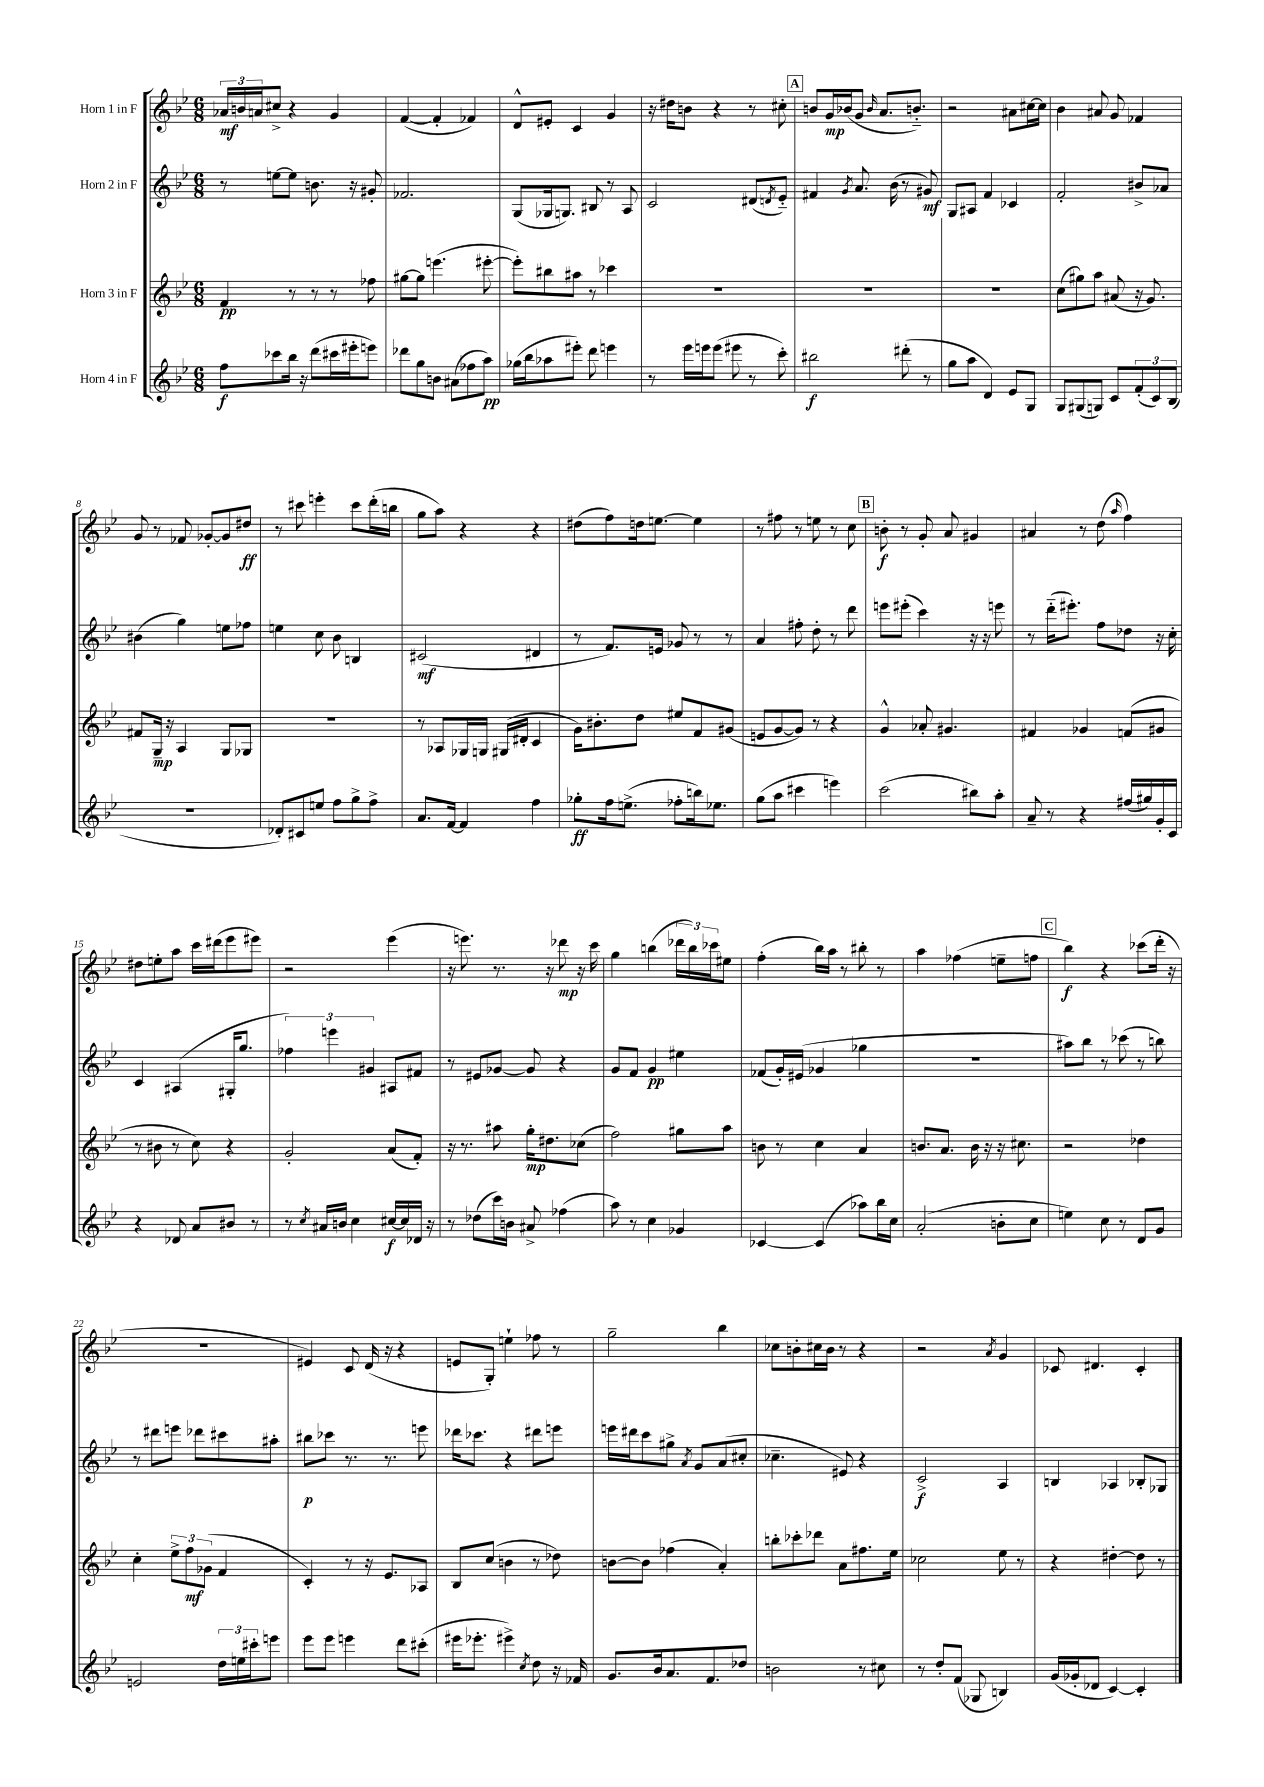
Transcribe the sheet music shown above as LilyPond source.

<<
\new StaffGroup <<
\new Staff = "s0" \with { instrumentName = "Horn 1 in F" } {
    \clef treble \key bes \major \numericTimeSignature \time 6/8
    \tuplet 3/2 { aes'16\mf b'16 a'16 } cis''8-> r4 g'4 |
    f'4~( f'4-. fes'4) |
    d'8-^ eis'8-. c'4 g'4 |
    r16 dis''16 b'8 r4 r8 cis''8-. |
    \mark \markup { \box "A" } b'8 g'16\mp bes'16( g'8 \grace { bes'16 } a'8. b'8.-_) |
    r2 ais'8 cis''16~ cis''16 |
    bes'4 ais'8 g'8 fes'4 |
    g'8 r8 fes'8 ges'8~-. ges'8 dis''8\ff |
    r8 cis'''8 e'''4-. cis'''8 d'''16-.( b''16 |
    g''8 a''8) r4 r4 |
    dis''8( f''8) d''16 e''8.~ e''4 |
    r8 fis''8 r8 e''8 r8 c''8 |
    \mark \markup { \box "B" } b'8-.\f r8 g'8-. a'8 gis'4 |
    ais'4 r8 d''8( \grace { a''16 } f''4) |
    dis''8 e''8-. a''8 c'''16 dis'''16( ees'''8 eis'''8) |
    r2 ees'''4( |
    r16 e'''8.) r8. r16 des'''8\mp r16 c'''16 |
    g''4 b''4( \tuplet 3/2 { des'''16 b''16) ces'''16 } eis''8 |
    f''4-.( bes''16) a''16 r8 bis''8-. r8 |
    a''4 fes''4( e''8-- f''8 |
    \mark \markup { \box "C" } bes''4\f) r4 ces'''8( d'''16-. r16 |
    R2. |
    eis'4) c'8 d'16( r16 r4 |
    e'8 g8-.) e''4-! fes''8 r8 |
    g''2-- bes''4 |
    ces''8 b'8-. cis''16 b'16 r8 r4 |
    r2 \acciaccatura { a'8 } g'4 |
    ces'8 dis'4. ces'4-. \bar "|." |
}
\new Staff = "s1" \with { instrumentName = "Horn 2 in F" } {
    \clef treble \key bes \major \numericTimeSignature \time 6/8
    r8 e''8~ e''8 b'8. r16 gis'8-. |
    fes'2. |
    g8( ges16 g8.) bis8 r8 a8 |
    c'2 dis'8( \acciaccatura { d'8 } ees'8-_) |
    \mark \markup { \box "A" } fis'4 \acciaccatura { g'8 } a'8. bes'16( r8 gis'8\mf) |
    g8 ais8 f'4 ces'4 |
    f'2-. bis'8-> aes'8 |
    bis'4( g''4) e''8 fes''8 |
    e''4 c''8 bes'8 b4 |
    cis'2\mf( dis'4 |
    r8 f'8.) e'16 ges'8 r8 r8 |
    a'4 fis''8-. d''8-. r8 d'''8 |
    \mark \markup { \box "B" } e'''8 eis'''8-.( c'''4) r16 r16 e'''8 |
    r8 d'''16-_( eis'''8.-.) f''8 des''8 r16 c''16-. |
    c'4 ais4( gis16-. g''8. |
    \tuplet 3/2 { fes''4) e'''4 gis'4 } ais8 fis'8 |
    r8 eis'8 ges'8~ ges'8 r4 |
    g'8 f'8 g'4\pp eis''4 |
    fes'8( g'16-.) eis'16( ges'4 ges''4 |
    R2. |
    \mark \markup { \box "C" } ais''8) bes''8 r8 ces'''8( r8 b''8) |
    r8 dis'''8 e'''8 des'''8 cis'''8 ais''8-. |
    bis''8\p ces'''8 r8. r8. e'''8 |
    des'''16 ces'''8. r4 dis'''8 e'''8 |
    e'''16 dis'''16 c'''8 gis''8-> \acciaccatura { a'8 } g'8 a'8( cis''8-. |
    ces''4.-- eis'8) r4 |
    c'2->\f a4 |
    b4 aes4 bes8-. ges8 \bar "|." |
}
\new Staff = "s2" \with { instrumentName = "Horn 3 in F" } {
    \clef treble \key bes \major \numericTimeSignature \time 6/8
    f'4\pp r8 r8 r8 fes''8 |
    gis''8~ gis''8 e'''4.( eis'''8~-. |
    eis'''8-.) bis''8 ais''8 r8 ces'''4 |
    R2. |
    \mark \markup { \box "A" } R2. |
    R2. |
    c''8( gis''8) a''8 ais'8( r16 g'8.) |
    fis'8 g16--\mp r16 a4 g8 ges8 |
    R2. |
    r8 aes8 ges16 g16 gis16( dis'16-. c'4 |
    g'16) bis'8.-. d''8 eis''8 f'8 gis'8( |
    e'8 g'8~ g'8) r8 r4 |
    \mark \markup { \box "B" } g'4-^ aes'8-. gis'4. |
    fis'4 ges'4 f'8( gis'8 |
    r8 bis'8 r8 c''8) r4 |
    g'2-. a'8( f'8-.) |
    r16 r8. ais''8 g''16-.\mp dis''8. ces''8( |
    f''2) gis''8 a''8 |
    b'8 r8 c''4 a'4 |
    b'8. a'8. b'16 r16 r16 cis''8. |
    \mark \markup { \box "C" } r2 des''4 |
    c''4-. \tuplet 3/2 { ees''8-> f''8\mf ges'8( } f'4 |
    c'4-.) r8 r16 ees'8. aes8 |
    bes8 c''8( b'4 r8 des''8) |
    b'8~ b'8 fes''4( a'4-.) |
    b''8-. ces'''8-. des'''8 a'8 fis''8. ees''16 |
    ces''2 ees''8 r8 |
    r4 dis''4~-. dis''8 r8 \bar "|." |
}
\new Staff = "s3" \with { instrumentName = "Horn 4 in F" } {
    \clef treble \key bes \major \numericTimeSignature \time 6/8
    f''8\f ces'''8 bes''16 r16 d'''8( cis'''16 eis'''16-. e'''8) |
    des'''8 g''8 b'8 ais'8( fes''8 a''8\pp) |
    ges''16( bes''16 aes''8 eis'''8-.) d'''8 e'''4 |
    r8 ees'''16 e'''16 e'''8( eis'''8 r8 c'''8-.) |
    \mark \markup { \box "A" } bis''2\f dis'''8-.( r8 |
    g''8 a''8 d'4) ees'8 g8 |
    g8 gis8( g8) c'8 \tuplet 3/2 { f'8-.( c'8) bes8( } |
    R2. |
    des'8-.) cis'8 e''8 f''8 g''8-> f''8-> |
    a'8. f'16~ f'4 f''4 |
    ges''8-.\ff f''16 e''8.->( fes''8-. b''16) ees''8. |
    g''8( a''8 cis'''4 e'''4) |
    \mark \markup { \box "B" } c'''2( bis''8) a''8-. |
    a'8-- r8 r4 fis''16( gis''16) g'16-. c'16 |
    r4 des'8 a'8 bis'8 r8 |
    r8 \acciaccatura { c''8 } ais'16 b'16 c''4 cis''16~\f cis''16 des'16 r16 |
    r8 des''8( c'''16) b'16 ais'8-> fes''4( |
    a''8) r8 c''4 ges'4 |
    ces'4~ ces'4( aes''8) bes''16 c''16 |
    a'2-.( b'8-. c''8 |
    \mark \markup { \box "C" } e''4) c''8 r8 d'8 g'8 |
    e'2 \tuplet 3/2 { d''16 e''16 cis'''16-. } e'''8 |
    ees'''8 ees'''8 e'''4 d'''8 cis'''8-.( |
    eis'''16 ees'''8.-. eis'''4->) \acciaccatura { c''8 } d''8 r16 fes'16 |
    g'8. bes'16 a'8. f'8. des''8 |
    b'2 r8 cis''8 |
    r8 d''8-. f'8( ges8 b4) |
    g'16( ges'16-. des'8 c'4~) c'4-. \bar "|." |
}
>>
>>
